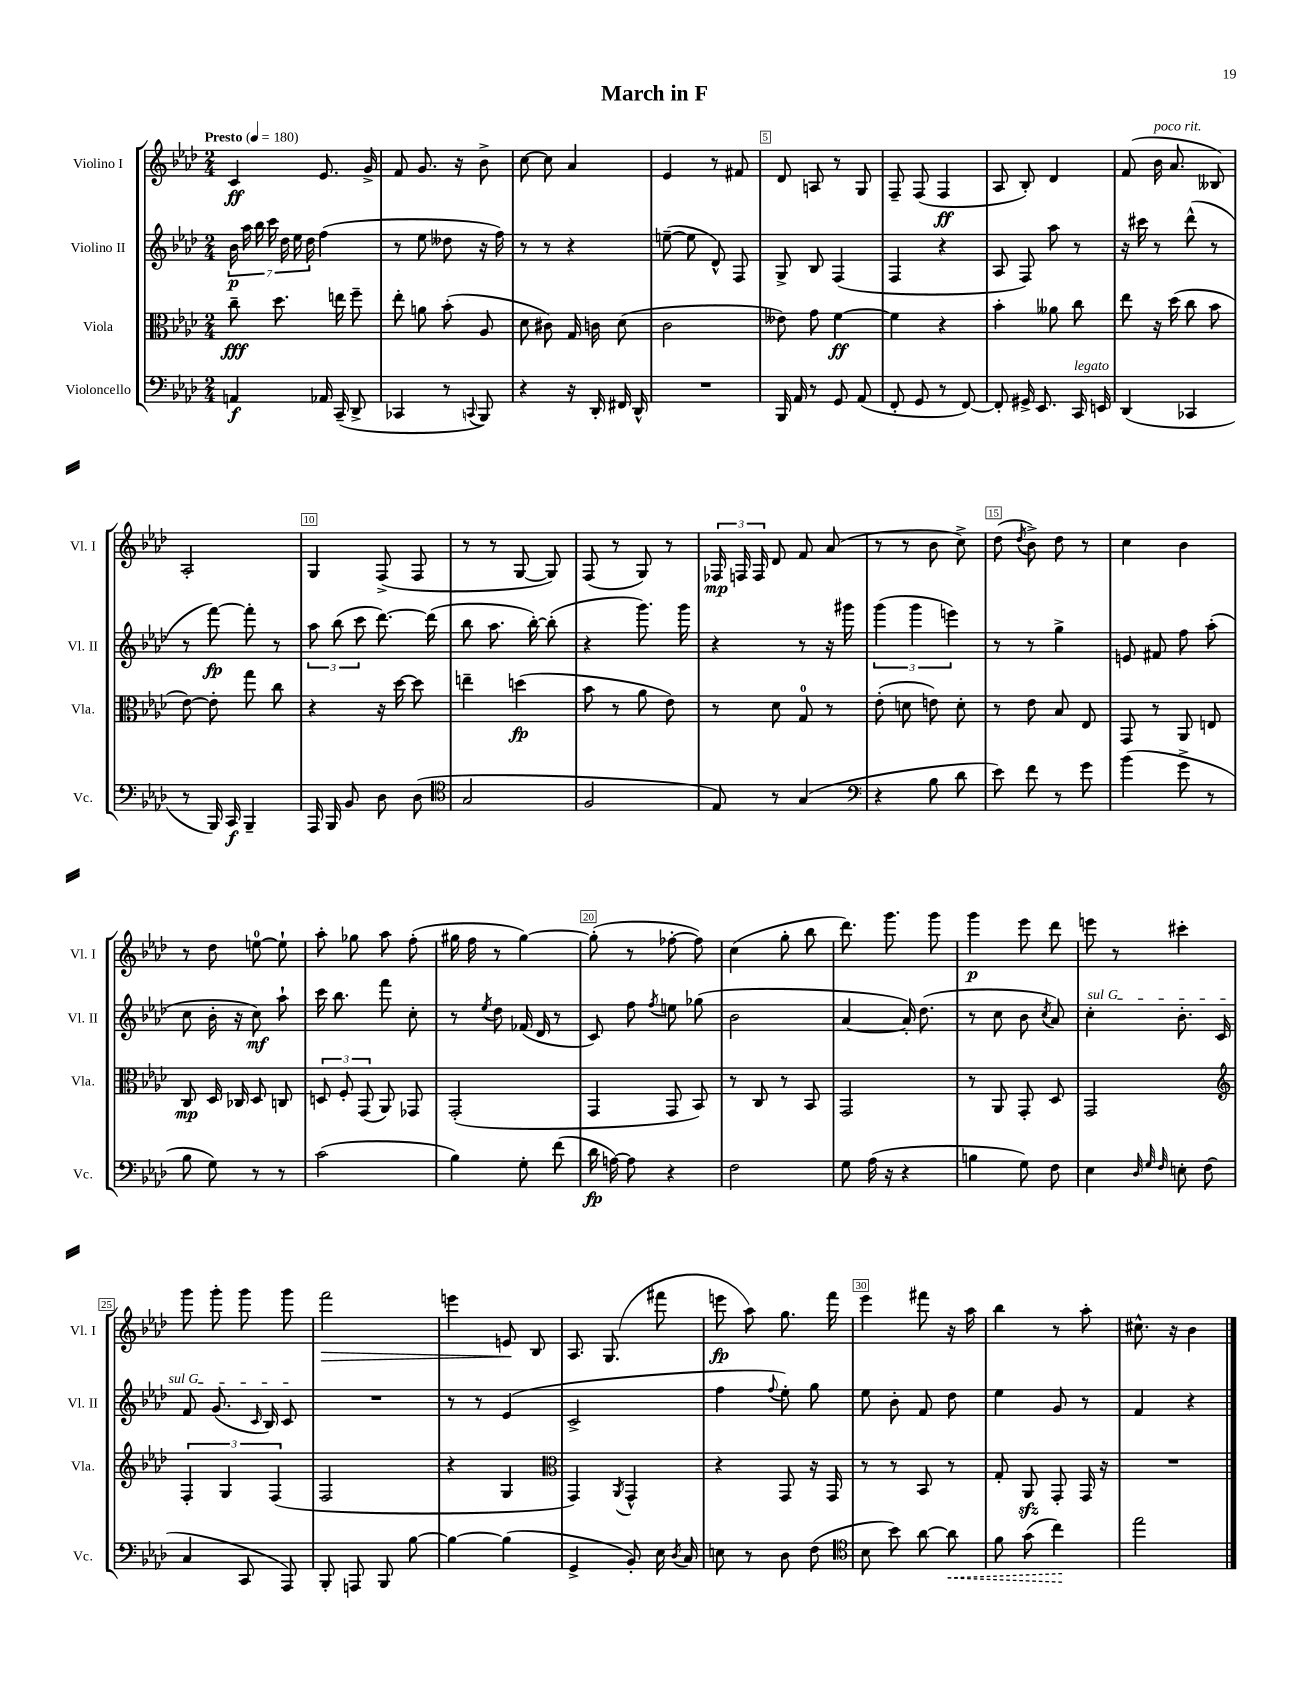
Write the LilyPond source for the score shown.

\header { title = "March in F" }
<<
\new StaffGroup <<
\new Staff = "s0" \with { instrumentName = "Violino I" shortInstrumentName = "Vl. I" } {
    \clef treble \key aes \major \numericTimeSignature \time 2/4 \tempo "Presto" 4 = 180
    \autoBeamOff c'4\ff ees'8. g'16-> |
    f'8 g'8. r16 bes'8-> |
    c''8~ c''8 aes'4 |
    ees'4 r8 fis'8 |
    des'8 a8 r8 g8 |
    f8-- f8( f4\ff |
    aes8 bes8-.) des'4 |
    f'8( bes'16^\markup { \italic "poco rit." } aes'8. beses8) |
    aes2-. |
    g4 f8->( f8 |
    r8 r8 g8~ g8) |
    f8( r8 g8) r8 |
    \tuplet 3/2 { fes16\mp f16 f16 } des'8 f'8 aes'8( |
    r8 r8 bes'8 c''8->) |
    des''8( \acciaccatura { des''8 } bes'8->) des''8 r8 |
    c''4 bes'4 |
    r8 des''8 e''8-0~ e''8-! |
    aes''8-. ges''8 aes''8 f''8-.( |
    gis''16 f''16 r8 gis''4~) |
    gis''8-.( r8 fes''8~-. fes''8) |
    c''4( g''8-. bes''8 |
    des'''8.) g'''8. g'''8 |
    g'''4\p ees'''8 des'''8 |
    e'''8 r8 cis'''4-. |
    g'''8 g'''8-. g'''8 g'''8 |
    f'''2\> |
    e'''4 e'8\! bes8 |
    aes8. g8.( fis'''8 |
    e'''8\fp aes''8) g''8. f'''16 |
    ees'''4 fis'''8 r16 aes''16 |
    bes''4 r8 aes''8-. |
    cis''8.-^ r16 bes'4 \bar "|." |
}
\new Staff = "s1" \with { instrumentName = "Violino II" shortInstrumentName = "Vl. II" } {
    \clef treble \key aes \major \numericTimeSignature \time 2/4
    \autoBeamOff \tuplet 7/4 { bes'16\p aes''16 bes''16 c'''16 des''16 ees''16 des''16 } f''4( |
    r8 ees''8 deses''8 r16 f''16) |
    r8 r8 r4 |
    e''8~--( e''8 des'8-^) f8 |
    g8-> bes8 f4( |
    f4 r4 |
    aes8 f8) aes''8 r8 |
    r16 cis'''16 r8 des'''8-^( r8 |
    r8 f'''8~\fp) f'''8-. r8 |
    \tuplet 3/2 { aes''8 bes''8( c'''8 } des'''8.~) des'''16( |
    bes''8 aes''8. bes''16~-.) bes''8-.( |
    r4 g'''8.) g'''16 |
    r4 r8 r16 gis'''16 |
    \tuplet 3/2 { g'''4( g'''4 e'''4) } |
    r8 r8 g''4-> |
    e'8 fis'8 f''8 aes''8-.( |
    c''8 bes'16-. r16 c''8\mf) aes''8-! |
    c'''16 bes''8. f'''8 c''8-. |
    r8 \acciaccatura { ees''8 } des''8 fes'16( des'16 r8 |
    c'8) f''8 \acciaccatura { f''8 } e''8 ges''8( |
    bes'2 |
    aes'4~ aes'16-.) des''8.( |
    r8 c''8 bes'8 \acciaccatura { c''8 } aes'8) |
    \once \override TextSpanner.bound-details.left.text = \markup { \italic "sul G" } c''4-.\startTextSpan bes'8.-. c'16 |
    f'8 g'8.( \grace { c'16 } bes16) c'8\stopTextSpan |
    R2 |
    r8 r8 ees'4( |
    c'2-> |
    f''4 \appoggiatura { f''8 } ees''8-.) g''8 |
    ees''8 bes'8-. f'8 des''8 |
    ees''4 g'8 r8 |
    f'4 r4 \bar "|." |
}
\new Staff = "s2" \with { instrumentName = "Viola" shortInstrumentName = "Vla." } {
    \clef alto \key aes \major \numericTimeSignature \time 2/4
    \autoBeamOff c''8--\fff des''8. e''16 f''8-- |
    ees''8-. a'8 bes'8-.( aes8 |
    des'8 cis'8) g16 c'16 des'8( |
    c'2 |
    eeses'8) g'8 f'4~\ff |
    f'4 r4 |
    bes'4-. aeses'8 c''8 |
    ees''8 r16 des''16( c''8 bes'8 |
    ees'8~) ees'8-. g''8 c''8 |
    r4 r16 des''16~ des''8 |
    e''4-- d''4\fp( |
    bes'8 r8 aes'8 ees'8) |
    r8 des'8 g8-0 r8 |
    ees'8-.( d'8 e'8) d'8-. |
    r8 ees'8 bes8 ees8 |
    g,8 r8 aes,8 e8 |
    c8\mp des16 ces16 des8 c8 |
    \tuplet 3/2 { d8 f8-. g,8( } aes,8) ges,8 |
    g,2-.( |
    g,4 g,8 bes,8) |
    r8 c8 r8 bes,8 |
    g,2 |
    r8 aes,8 g,8-. des8 |
    g,2 |
    \clef treble \tuplet 3/2 { f4-. g4 f4( } |
    f2 |
    r4 g4 |
    \clef alto g,4) \acciaccatura { aes,8 } g,4-^ |
    r4 g,8 r16 g,16 |
    r8 r8 bes,8 r8 |
    g8-. aes,8\sfz g,8-. g,16 r16 |
    R2 \bar "|." |
}
\new Staff = "s3" \with { instrumentName = "Violoncello" shortInstrumentName = "Vc." } {
    \clef bass \key aes \major \numericTimeSignature \time 2/4
    \autoBeamOff a,4\f aes,16 c,16--( des,8-> |
    ces,4 r8 \appoggiatura { c,8 } bes,,8) |
    r4 r16 des,16-. fis,16 des,16-^ |
    R2 |
    bes,,16 aes,16 r8 g,8 aes,8( |
    f,8-. g,8 r8 f,8~) |
    f,8-. gis,16-> ees,8. c,16^\markup { \italic "legato" } e,16 |
    des,4( ces,4 |
    r8 bes,,16) c,16\f bes,,4-- |
    aes,,16 bes,,16 bes,8 des8 des8( |
    \clef tenor g2 |
    f2 |
    ees8) r8 g4( |
    \clef bass r4 bes8 des'8 |
    ees'8) f'8 r8 g'8 |
    bes'4( g'8-> r8 |
    bes8 g8) r8 r8 |
    c'2( |
    bes4) g8-. f'8( |
    des'16\fp a16~) a8 r4 |
    f2 |
    g8 aes16( r16 r4 |
    b4 g8) f8 |
    ees4 \grace { des32 g32 f32 } e8-. f8( |
    c4 c,8 aes,,8) |
    bes,,8-. a,,8 bes,,8 bes8~ |
    bes4~ bes4( |
    g,4-> bes,8-.) ees16 \acciaccatura { des8 } c16 |
    e8 r8 des8 f8( |
    \clef tenor bes8 bes'8) aes'8~ \once \override Hairpin.style = #'dashed-line aes'8\< |
    f'8 g'8( c''4\!) |
    ees''2 \bar "|." |
}
>>
>>
\layout { \context { \Score \override BarNumber.break-visibility = ##(#f #t #t) barNumberVisibility = #(every-nth-bar-number-visible 5) \override BarNumber.stencil = #(make-stencil-boxer 0.1 0.3 ly:text-interface::print) } }
